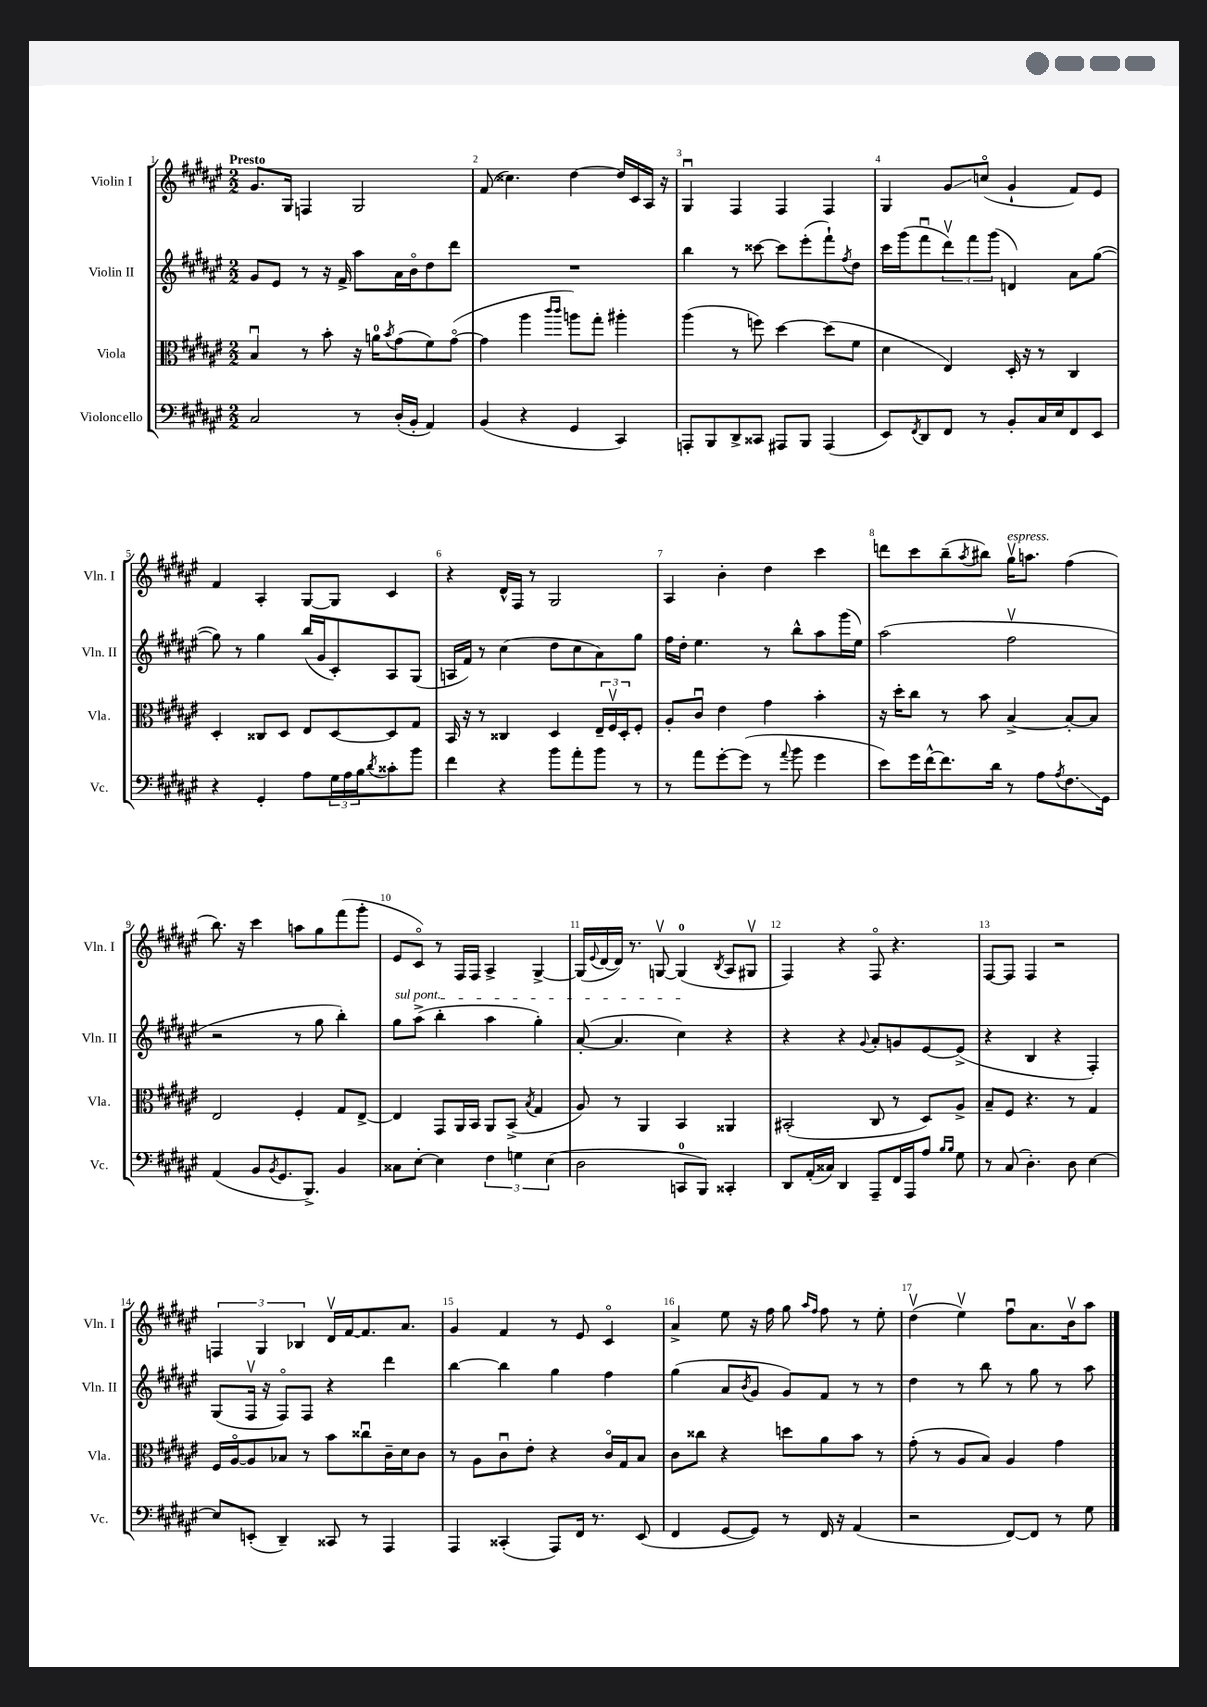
<<
\new StaffGroup <<
\new Staff = "s0" \with { instrumentName = "Violin I" shortInstrumentName = "Vln. I" } {
    \clef treble \key fis \major \numericTimeSignature \time 2/2 \tempo "Presto"
    gis'8. gis16 f4 gis2 |
    fis'8( cisis''4.) dis''4~ dis''16 cis'16 ais16 r16 |
    gis4\downbow fis4 fis4 fis4 |
    gis4 gis'8\glissando c''8\flageolet( gis'4-! fis'8) eis'8 |
    fis'4 ais4-. gis8~ gis8 cis'4 |
    r4 dis'16-^ fis16 r8 gis2 |
    ais4 b'4-. dis''4 cis'''4 |
    d'''8 cis'''8 b''8--( \acciaccatura { ais''8 } bis''8) gis''16\upbow^\markup { \italic "espress." } a''8. fis''4( |
    b''8.) r16 cis'''4 a''8 gis''8 fis'''8( gis'''8-. |
    eis'8 cis'8\flageolet) r8 fis16 fis16 ais4-> gis4~-> |
    gis16( \appoggiatura { eis'8 } dis'16~ dis'16) r8. g8~\upbow g4-0( \acciaccatura { b8 } ais8 gis8\upbow |
    fis4) r4 fis8\flageolet r4. |
    fis8~ fis8 fis4 r2 |
    \tuplet 3/2 { f4 gis4 bes4 } dis'16\upbow fis'16~ fis'8. ais'8. |
    gis'4 fis'4 r8 eis'8 cis'4\flageolet |
    ais'4-> eis''8 r16 fis''16 gis''8 \grace { ais''16 fis''16 } fis''8 r8 eis''8-. |
    dis''4\upbow( eis''4\upbow) fis''8\downbow ais'8. b'16\upbow ais''8 \bar "|." |
}
\new Staff = "s1" \with { instrumentName = "Violin II" shortInstrumentName = "Vln. II" } {
    \clef treble \key fis \major \numericTimeSignature \time 2/2
    gis'8 eis'8 r8 r16 fis'16-> ais''8 ais'16 b'16\flageolet dis''8 dis'''8 |
    R1 |
    b''4 r8 cisis'''8~ cisis'''8 eis'''8-.( fis'''8-!) \acciaccatura { fis''8 } dis''8 |
    cis'''16 gis'''16( fis'''8\downbow \tuplet 3/2 { dis'''8\upbow) fis'''8 gis'''8( } d'4) ais'8 gis''8~( |
    gis''8) r8 gis''4 b''16( gis'16 cis'8-.) ais8 gis8( |
    a16 fis'16) r8 cis''4( dis''8 cis''8 ais'8) gis''8 |
    fis''16 dis''16-. eis''4. r8 b''8-^ ais''8 gis'''16( eis''16) |
    ais''2( fis''2\upbow |
    r2 r8 gis''8 b''4-.) |
    \once \override TextSpanner.bound-details.left.text = \markup { \italic "sul pont." } gis''8\startTextSpan ais''8->( b''4-. ais''4 gis''4-.) |
    ais'8~-.( ais'4. cis''4\stopTextSpan) r4 |
    r4 r4 \appoggiatura { gis'8 } ais'8-. g'8 eis'8~ eis'8->( |
    r4 b4 r4 fis4-.) |
    gis8( fis16\upbow r16 fis8\flageolet) fis8 r4 dis'''4 |
    b''4~ b''4 gis''4 fis''4 |
    gis''4( ais'8 \acciaccatura { b'8 } gis'8 gis'8) fis'8 r8 r8 |
    dis''4 r8 b''8 r8 gis''8 r8 ais''8 \bar "|." |
}
\new Staff = "s2" \with { instrumentName = "Viola" shortInstrumentName = "Vla." } {
    \clef alto \key fis \major \numericTimeSignature \time 2/2
    b4\downbow r8 b'8-. r16 a'16-0 \acciaccatura { b'8 } gis'8( fis'8) gis'8~\flageolet( |
    gis'4 ais''4 \grace { cis'''16 cis'''16 } a''8) gis''8-. ais''4-. |
    ais''4( r8 f''8) dis''4~ dis''8( fis'8 |
    dis'4 eis4) dis16-. r16 r8 cis4 |
    dis4-. cisis8 dis8 eis8 dis8~ dis8 gis8 |
    b,16 r16 r8 cisis4 dis4 \tuplet 3/2 { eis16-- fis16\upbow dis16-. } fis8-. |
    ais8-. cis'8\downbow eis'4 gis'4 b'4-. |
    r16 dis''16-. cis''8 r8 b'8 b4~-> b8~-. b8 |
    eis2 fis4-. gis8 eis8~-> |
    eis4 gis,8 ais,16 b,16 ais,8 b,8->( \acciaccatura { b8 } gis4 |
    ais8) r8 ais,4 b,4 aisis,4 |
    bis,2-.( cis8 r8 dis8) ais8-> |
    b8-- fis8 r4. r8 gis4 |
    fis16 ais16~\flageolet ais8 bes8 r8 b'8 cisis''8\downbow cis'16-- dis'16 cis'8 |
    r8 ais8 cis'8\downbow eis'8-. r4 cis'16\flageolet gis16 b8 |
    cis'8 cisis''8 r4 d''8 ais'8 b'8 r8 |
    gis'8-.( r8 ais8 b8) ais4 gis'4 \bar "|." |
}
\new Staff = "s3" \with { instrumentName = "Violoncello" shortInstrumentName = "Vc." } {
    \clef bass \key fis \major \numericTimeSignature \time 2/2
    cis2 r8 dis16-.( b,16-. ais,4) |
    b,4( r4 gis,4 cis,4) |
    a,,8-. b,,8 dis,8-> cisis,8 ais,,8 b,,8 ais,,4( |
    eis,8) \acciaccatura { fis,8 } dis,8 fis,8 r8 b,8-. cis16 eis16 fis,8 eis,8 |
    r4 gis,4-. ais8 \tuplet 3/2 { gis16 ais16 b16 } \acciaccatura { dis'8 } cisis'8-. b'8 |
    fis'4 r4 b'8 ais'8-. b'8 r8 |
    r8 ais'8 gis'8~-. gis'8( r8 \appoggiatura { ais'8 } b'8 gis'4 |
    eis'8) gis'16 fis'16~-^ fis'8. dis'16 r8 ais8 \acciaccatura { ais8 } fis8.\glissando gis,16 |
    ais,4( b,8 \acciaccatura { b,8 } gis,8. b,,8.->) b,4 |
    cisis8 eis8~-. eis4 \tuplet 3/2 { fis4 g4 eis4( } |
    dis2 c,8-0 b,,8) cisis,4-. |
    dis,8 ais,16-.( cisis16) dis,4 ais,,8-- fis,16 ais,,16 ais8 \grace { b16 b16 } gis8 |
    r8 cis8( dis4.-.) dis8 eis4~ |
    eis8 e,8-.( dis,4--) cisis,8 r8 ais,,4 |
    ais,,4 cisis,4-.( ais,,8) fis,16 r8. eis,8( |
    fis,4 gis,8~ gis,8) r8 fis,16 r16 ais,4( |
    r2 fis,8~) fis,8 r8 gis8 \bar "|." |
}
>>
>>
\layout { \context { \Score \override BarNumber.break-visibility = ##(#f #t #t) barNumberVisibility = #all-bar-numbers-visible } }
